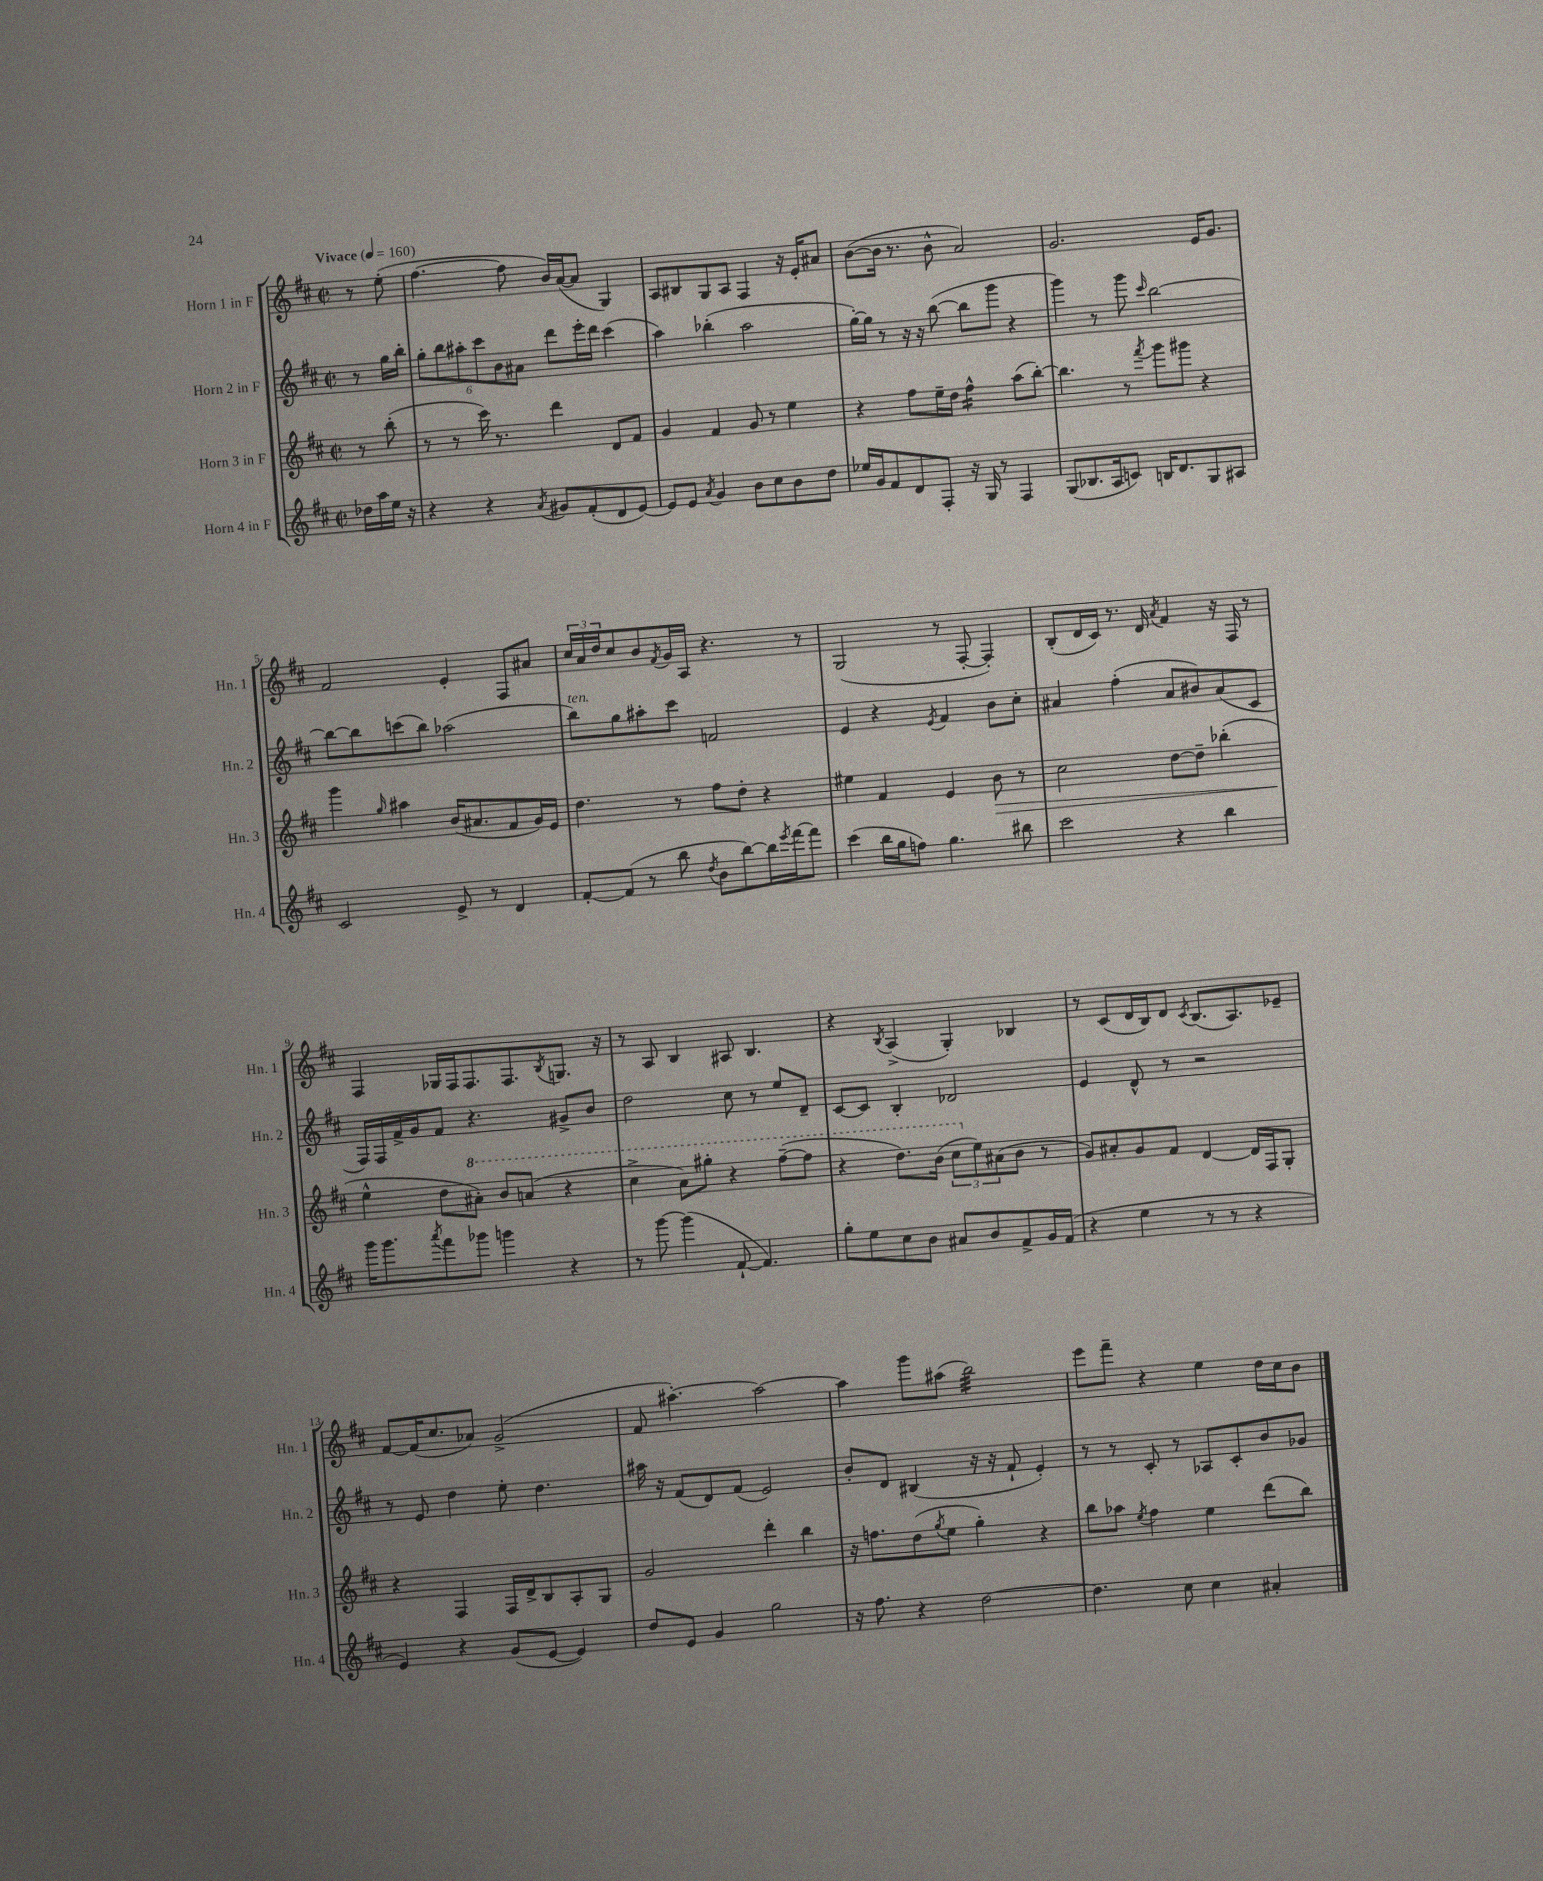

**kern	**kern	**kern	**kern
*staff4	*staff3	*staff2	*staff1
*clefG2	*clefG2	*clefG2	*clefG2
*k[f#c#]	*k[f#c#]	*k[f#c#]	*k[f#c#]
*M2/2	*M2/2	*M2/2	*M2/2
*met(c|)	*met(c|)	*met(c|)	*met(c|)
*MM160	*MM160	*MM160	*MM160
16dd-	8r	8r	8r
16aa	.	.	.
16ee	(8bb'	16gg	(8ee'
16r	.	16bb'	.
=	=	=	=
4r	8r	12gg'	[4.ff#
.	.	12bb	.
.	8r	.	.
.	.	12aa#'	.
4r	16ccc#)	12ccc#	.
.	8.r	.	.
.	.	12b	.
.	.	.	8ff#]
.	.	12a#	.
8qa	.	.	.
8g#	4ddd	8ddd	16b)
.	.	.	([16a
(8f#'	.	16eee'	8a]
.	.	16ddd	.
8d	8d	(4ccc#	4G)
[8e)	8f#	.	.
=	=	=	=
8e]	4g	4aa)	8A
8e	.	.	8B#
8qa	.	.	.
4g	4f#	(4bb-'	8G
.	.	.	8A
8b	8g	2aa	4F#
8cc#	8r	.	.
8b	4ee	.	16r
.	.	.	16e'
8dd	.	.	8a#
=	=	=	=
16ee-	4r	[16gg')	([8b
16g	.	16gg]	.
8f#	.	8r	16b]
.	.	.	8.r
8d	8ff#	16r	.
.	.	16r	.
8F#'	16ee~	([8bb	8b^^
.	16dd	.	.
16r	4ff#^^	8bb]	2a)
16G	.	.	.
8r	.	8ggg	.
4F#	(8aa	4r	.
.	[8bb')	.	.
=	=	=	=
(8G	4.bb]	4ggg)	2.g
8.B-	.	.	.
.	.	8r	.
16A	.	.	.
8c)	8r	8ggg	.
.	8qfff#	16qqccc#	.
16B	8ggg	[2bb	.
8.d	.	.	.
.	8ggg#	.	.
8G	4r	.	16e
.	.	.	8.g
8A#	.	.	.
=	=	=	=
2c#	4ggg	8bb_	2f#
.	.	8bb]	.
.	16qqgg	.	.
.	4aa#	(8ccc	.
.	.	8bb)	.
8e^	(16b	(2aa-	4e'
.	8.a#	.	.
8r	.	.	.
4d	8f#	.	8F#
.	16g)	.	8a#
.	16e	.	.
=	=	=	=
[8f#'	4.dd	8bb)	24cc#
.	.	.	24a
.	.	.	24dd
(8f#]	.	8gg	8cc#
8r	.	8aa#'	8b
.	.	.	8qf#
8bb	8r	8ccc#	16g
.	.	.	16A
8qdd	.	.	.
8b	8ff#	2f	4.r
[8bb)	8dd'	.	.
16bb]	4r	.	.
8qeee	.	.	.
[16fff#	.	.	.
8fff#]	.	.	8r
=	=	=	=
(4ccc#	4ee#	4e	(2G
16bb	4f#	4r	.
16gg	.	.	.
8ff)	.	.	.
.	.	8qe	.
4.gg	4e	4f#	8r
.	.	.	[8F#'
.	8b	8b	4F#'])
8bb#	8r	8cc#'	.
=	=	=	=
2ccc#	2cc#	4a#	(8B'
.	.	.	16d
.	.	.	16c#)
.	.	(4ff#'	8.r
.	.	.	16d
.	.	.	8qa
4r	[8dd	8a#	4f#
.	8dd~]	8b#)	.
4bb	(4bb-'	(8a#	16r
.	.	.	16F#
.	.	8c#	8r
=	=	=	=
16ggg	4ee^^	16F#)	4F#
8.ggg	.	16F#	.
.	.	16f#^	.
.	.	16g	.
8qaaa	.	.	.
8fff#	8dd	8f#	16G-
.	.	.	16F#
8ggg-	8aa#')	4.r	8.F#
4ggg	8bb	.	.
.	.	.	8.F#
.	(8aa	.	.
.	.	.	8qB
4r	4r	8g#^	8.G
.	.	8b	.
.	.	.	16r
=	=	=	=
8r	4ccc#^	2dd	8r
[8ggg	.	.	8A
(4ggg]	8aa)	.	4B
.	8ggg#'	.	.
[8f#`	4r	8cc#	8A#
4.f#])	.	8r	4.B
.	([8fff#~	8ee	.
.	8fff#]	8d~	.
=	=	=	=
8gg'	4r	[8c#	4r
8ee	.	8c#]	.
.	.	.	8qB
8cc#	8.ddd)	4B'	(4A^
8b	.	.	.
.	(16bb	.	.
8a#	12ccc#	2d-	4G')
.	12ee)	.	.
8b	.	.	.
.	(12a#	.	.
8f#^	8b	.	4B-
16g	8r	.	.
(16f#	.	.	.
=	=	=	=
4r	8g)	4e	8r
.	8a#'	.	(8c#
4ee	8g	8d^^	16d
.	.	.	16B)
.	8f#	8r	8d
.	.	.	8qc#
8r	[4d	2r	(8.B
8r	.	.	.
.	.	.	8.A)
4r	16d]	.	.
.	16F#	.	.
.	8G'	.	8e-~
=	=	=	=
4e)	4r	8r	[8f#
.	.	8e	(16f#]
.	.	.	8.cc#
4r	4F#	4dd	.
.	.	.	8a-)
(8g	16F#	8ee'	(2g^
.	16d^	.	.
[8e	8B	4.dd	.
4e])	8A'	.	.
.	8G	.	.
=	=	=	=
8dd	2g	16aa#	8f#
.	.	16r	.
8e	.	(8f#	[4.aa#')
4g	.	8d)	.
.	.	(8f#	.
2gg	4ddd'	2e)	2aa#_
.	4bb	.	.
=	=	=	=
16r	16r	8b'	4aa#]
8.ff#	8.ff	.	.
.	.	8d	.
4r	(8dd	(4B#	8ggg
.	8qgg	.	.
.	8ee	.	(8aa#
[2dd	4gg')	16r	2bb)
.	.	16r	.
.	.	8f#`	.
.	4r	4e')	.
=	=	=	=
4.dd]	8bb	8r	8eee
.	8aa-	8r	8fff#~
.	8qee	.	.
.	4ff#	8c#'	4r
8cc#	.	8r	.
4cc#	4ee	8A-	4ee
.	.	8c#'	.
4a#'	(8ddd	8b	16dd
.	.	.	16cc#
.	8bb)	8g-	8b
==	==	==	==
*-	*-	*-	*-
